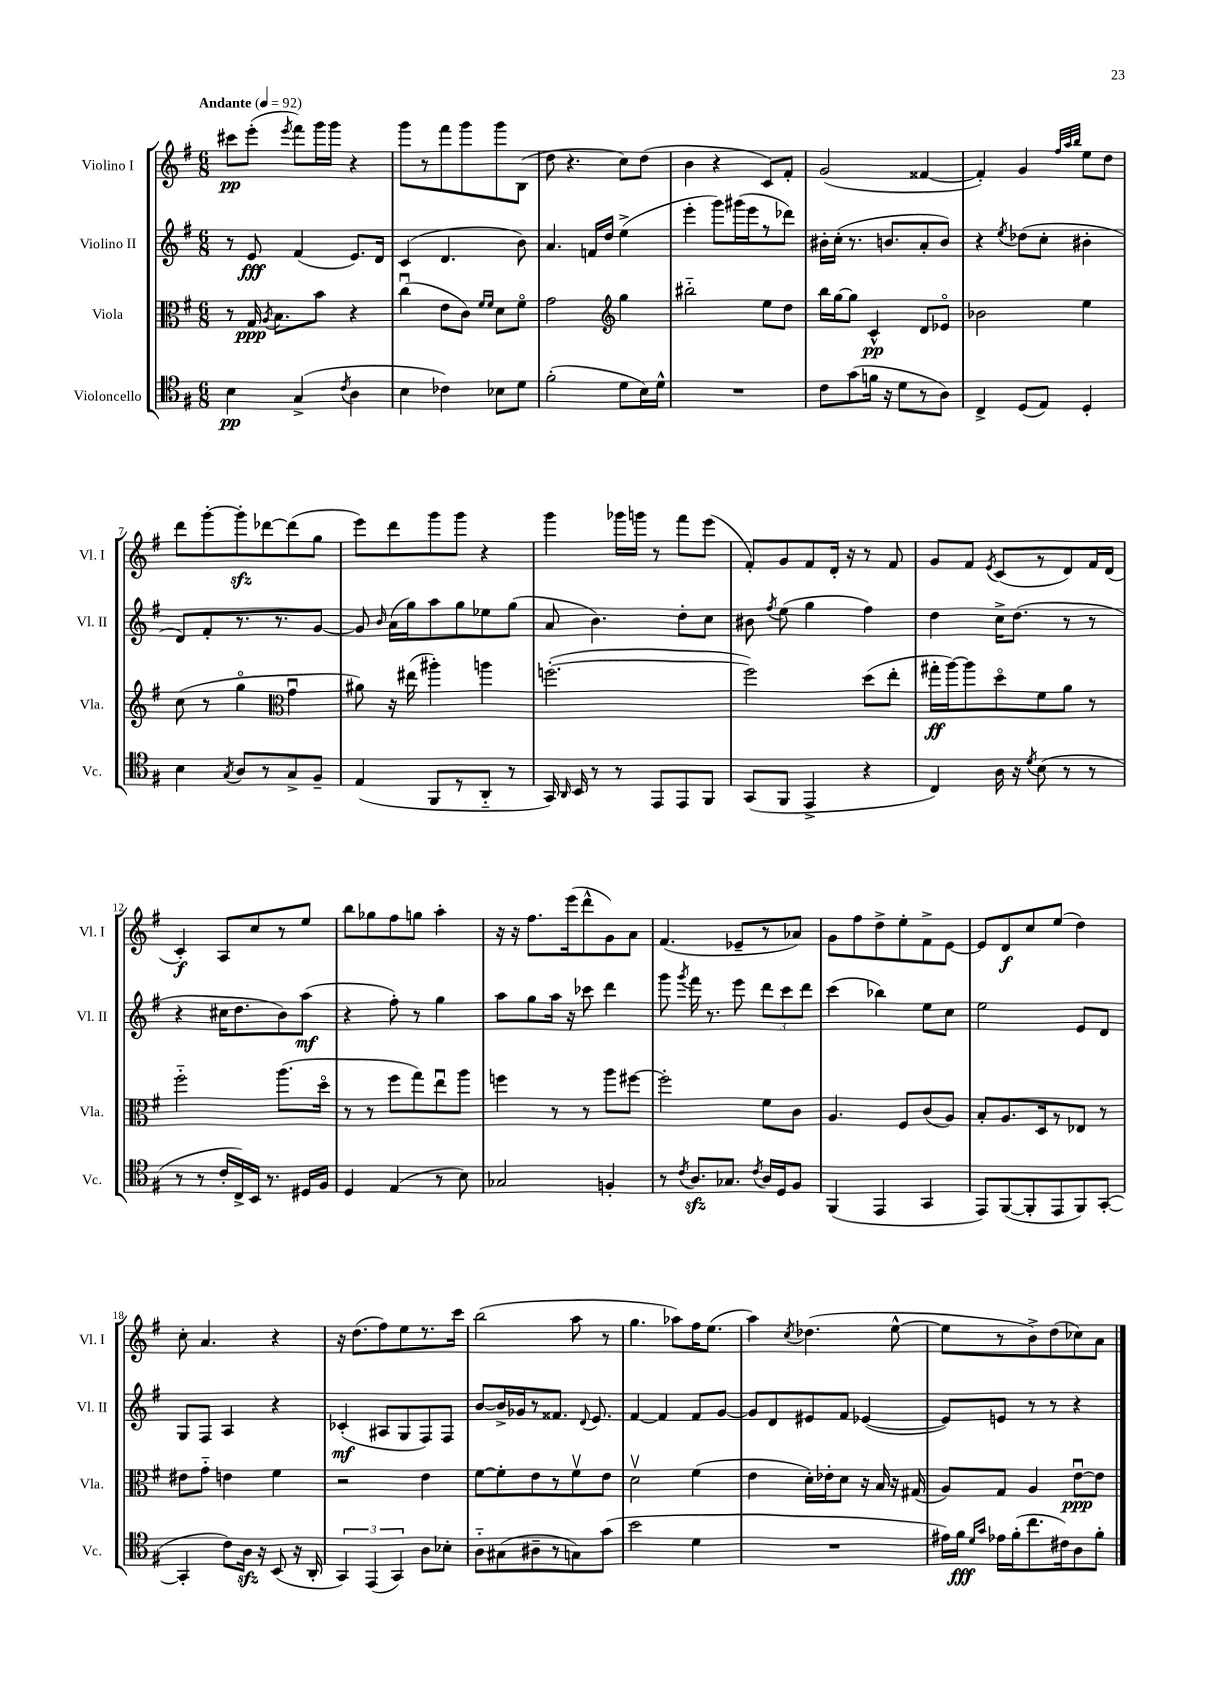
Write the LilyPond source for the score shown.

<<
\new StaffGroup <<
\new Staff = "s0" \with { instrumentName = "Violino I" shortInstrumentName = "Vl. I" } {
    \clef treble \key g \major \numericTimeSignature \time 6/8 \tempo "Andante" 4 = 92
    \autoBeamOff cis'''8[\pp e'''8]-.( \acciaccatura { e'''8 } fis'''8[) g'''16 g'''16] r4 |
    g'''8[ r8 fis'''8 g'''8 g'''8 b8]( |
    d''8 r4. c''8[) d''8]( |
    b'4 r4 c'8[) fis'8]-. |
    g'2( fisis'4~ |
    fisis'4-.) g'4 \grace { fis''32[ a''32 b''32] } e''8[ d''8] |
    d'''8[ g'''8~-. g'''8-.\sfz des'''8~ des'''8( g''8] |
    e'''8[) d'''8 g'''8 g'''8] r4 |
    g'''4 ges'''16[ g'''16] r8 fis'''8[ e'''8]( |
    fis'8[-.) g'8 fis'8 d'16]-. r16 r8 fis'8 |
    g'8[ fis'8] \acciaccatura { e'8 } c'8[( r8 d'8) fis'16 d'16]( |
    c'4-.\f) a8[ c''8 r8 e''8] |
    b''8[ ges''8 fis''8 g''8] a''4-. |
    r16 r16 fis''8.[ e'''16( d'''8-^ g'8) a'8] |
    fis'4.( ees'8[-- r8 aes'8]) |
    g'8[ fis''8 d''8-> e''8-. fis'8-> e'8]~ |
    e'8[ d'8\f c''8 e''8]( d''4) |
    c''8-. a'4. r4 |
    r16 d''8.[( fis''8) e''8 r8. c'''16] |
    b''2( a''8 r8 |
    g''4. aes''8[) fis''16 e''8.]( |
    a''4) \acciaccatura { c''8 } des''4.( e''8~-^ |
    e''8[ r8 b'8->) d''8( ces''8) a'8] \bar "|." |
}
\new Staff = "s1" \with { instrumentName = "Violino II" shortInstrumentName = "Vl. II" } {
    \clef treble \key g \major \numericTimeSignature \time 6/8
    \autoBeamOff r8 e'8\fff fis'4( e'8.[) d'16] |
    c'4( d'4. b'8) |
    a'4. f'16[ d''16] e''4->( |
    e'''4-. g'''8[) gis'''16( e'''16 r8 des'''8]) |
    bis'16[-. c''16]-.( r8. b'8.[ a'8-. b'8]) |
    r4 \acciaccatura { e''8 } des''8[( c''8]-. bis'4-. |
    d'8[) fis'8-. r8. r8. g'8]~ |
    g'8 \grace { b'16 } a'16[( g''16) a''8 g''8 ees''8 g''8]( |
    a'8 b'4.) d''8[-. c''8] |
    bis'8 \acciaccatura { fis''8 } e''8( g''4 fis''4) |
    d''4 c''16[-> d''8.]( r8 r8 |
    r4 cis''16[ d''8. b'8) a''8]\mf( |
    r4 fis''8-.) r8 g''4 |
    a''8[ g''8 a''16] r16 ces'''8 d'''4 |
    g'''8 \acciaccatura { g'''8 } fis'''16 r8. e'''8 \tuplet 3/2 { d'''8[ c'''8 d'''8] } |
    c'''4( bes''4) e''8[ c''8] |
    e''2 e'8[ d'8] |
    g8[ fis8] a4 r4 |
    ces'4-.\mf( ais8[ g8 fis8) fis8] |
    b'8[~ b'16-> ges'16 r8 fisis'8.] \appoggiatura { d'8 } e'8. |
    fis'4~ fis'4 fis'8[ g'8]~ |
    g'8[ d'8 eis'8 fis'8] ees'4~( |
    ees'8[) e'8] r8 r8 r4 \bar "|." |
}
\new Staff = "s2" \with { instrumentName = "Viola" shortInstrumentName = "Vla." } {
    \clef alto \key g \major \numericTimeSignature \time 6/8
    \autoBeamOff r8 g16\ppp \acciaccatura { a8 } b8.[ b'8] r4 |
    c''4\downbow( e'8[ c'8]) \grace { fis'16[ fis'16] } d'8[ fis'8]\flageolet |
    g'2 \clef treble g''4 |
    bis''2-_ e''8[ d''8] |
    b''16[ g''16~ g''8] c'4-^\pp d'8[ ees'8]\flageolet |
    bes'2 e''4 |
    c''8( r8 g''4\flageolet \clef alto g'4\downbow |
    ais'8) r16 eis''16( ais''4-.) a''4 |
    f''2.~-.( |
    f''2) d''8[( e''8]-. |
    gis''16[-.\ff a''16~) a''8 d''8\flageolet fis'8 a'8] r8 |
    fis''2-_ a''8.[( d''16]\flageolet |
    r8 r8 fis''8[ g''8) e''8\downbow a''8] |
    f''4 r8 r8 a''8[ fis''8]~ |
    fis''2-. fis'8[ c'8] |
    a4. fis8[ c'8( a8]) |
    b8[-. a8. d16 r8 ees8] r8 |
    eis'8[ g'8]-_ e'4 fis'4 |
    r2 e'4 |
    fis'8[~ fis'8-. e'8 r8 fis'8\upbow e'8] |
    d'2\upbow fis'4( |
    e'4 d'16[-.) ees'16-. d'8] r16 b16 r16 gis16( |
    a8[) g8] a4 e'8[~\downbow\ppp e'8] \bar "|." |
}
\new Staff = "s3" \with { instrumentName = "Violoncello" shortInstrumentName = "Vc." } {
    \clef tenor \key g \major \numericTimeSignature \time 6/8
    \autoBeamOff b4\pp g4->( \acciaccatura { c'8 } a4 |
    b4 ces'4) bes8[ d'8] |
    fis'2-.( d'8[ b16) d'16]-^ |
    R2. |
    c'8[ g'8( f'16] r16 d'8[ r8 a8]) |
    c4-> d8[( e8]) d4-. |
    b4 \acciaccatura { g8 } a8[ r8 g8-> fis8]-- |
    e4( fis,8[ r8 a,8]-_ r8 |
    g,16) \grace { a,16 } b,16 r8 r8 e,8[ e,8 fis,8] |
    g,8[( fis,8] e,4-> r4 |
    c4) a16 r16 \acciaccatura { d'8 } b8( r8 r8 |
    r8 r8 c'16[-. c16->) b,16] r8. dis16[ fis16] |
    d4 e4( r8 b8) |
    ges2 f4-. |
    r8 \acciaccatura { c'8 } a8.[\sfz ges8.] \acciaccatura { c'8 } a16[ d16 fis8] |
    fis,4( e,4 g,4 |
    e,8[) fis,8~( fis,8-. e,8 fis,8) g,8]~-.( |
    g,4-. c'8[) a16]\sfz r16 b,8( r16 a,16-. |
    \tuplet 3/2 { g,4) e,4( g,4) } a8[ bes8]-. |
    a8[-_ gis8( ais8-- r8 g8) g'8]( |
    b'2 d'4 |
    R2. |
    eis'16[) fis'16]\fff \grace { d'16[ g'16] } ees'16[ fis'16-.( c''8. cis'16) a8 fis'8]-. \bar "|." |
}
>>
>>
